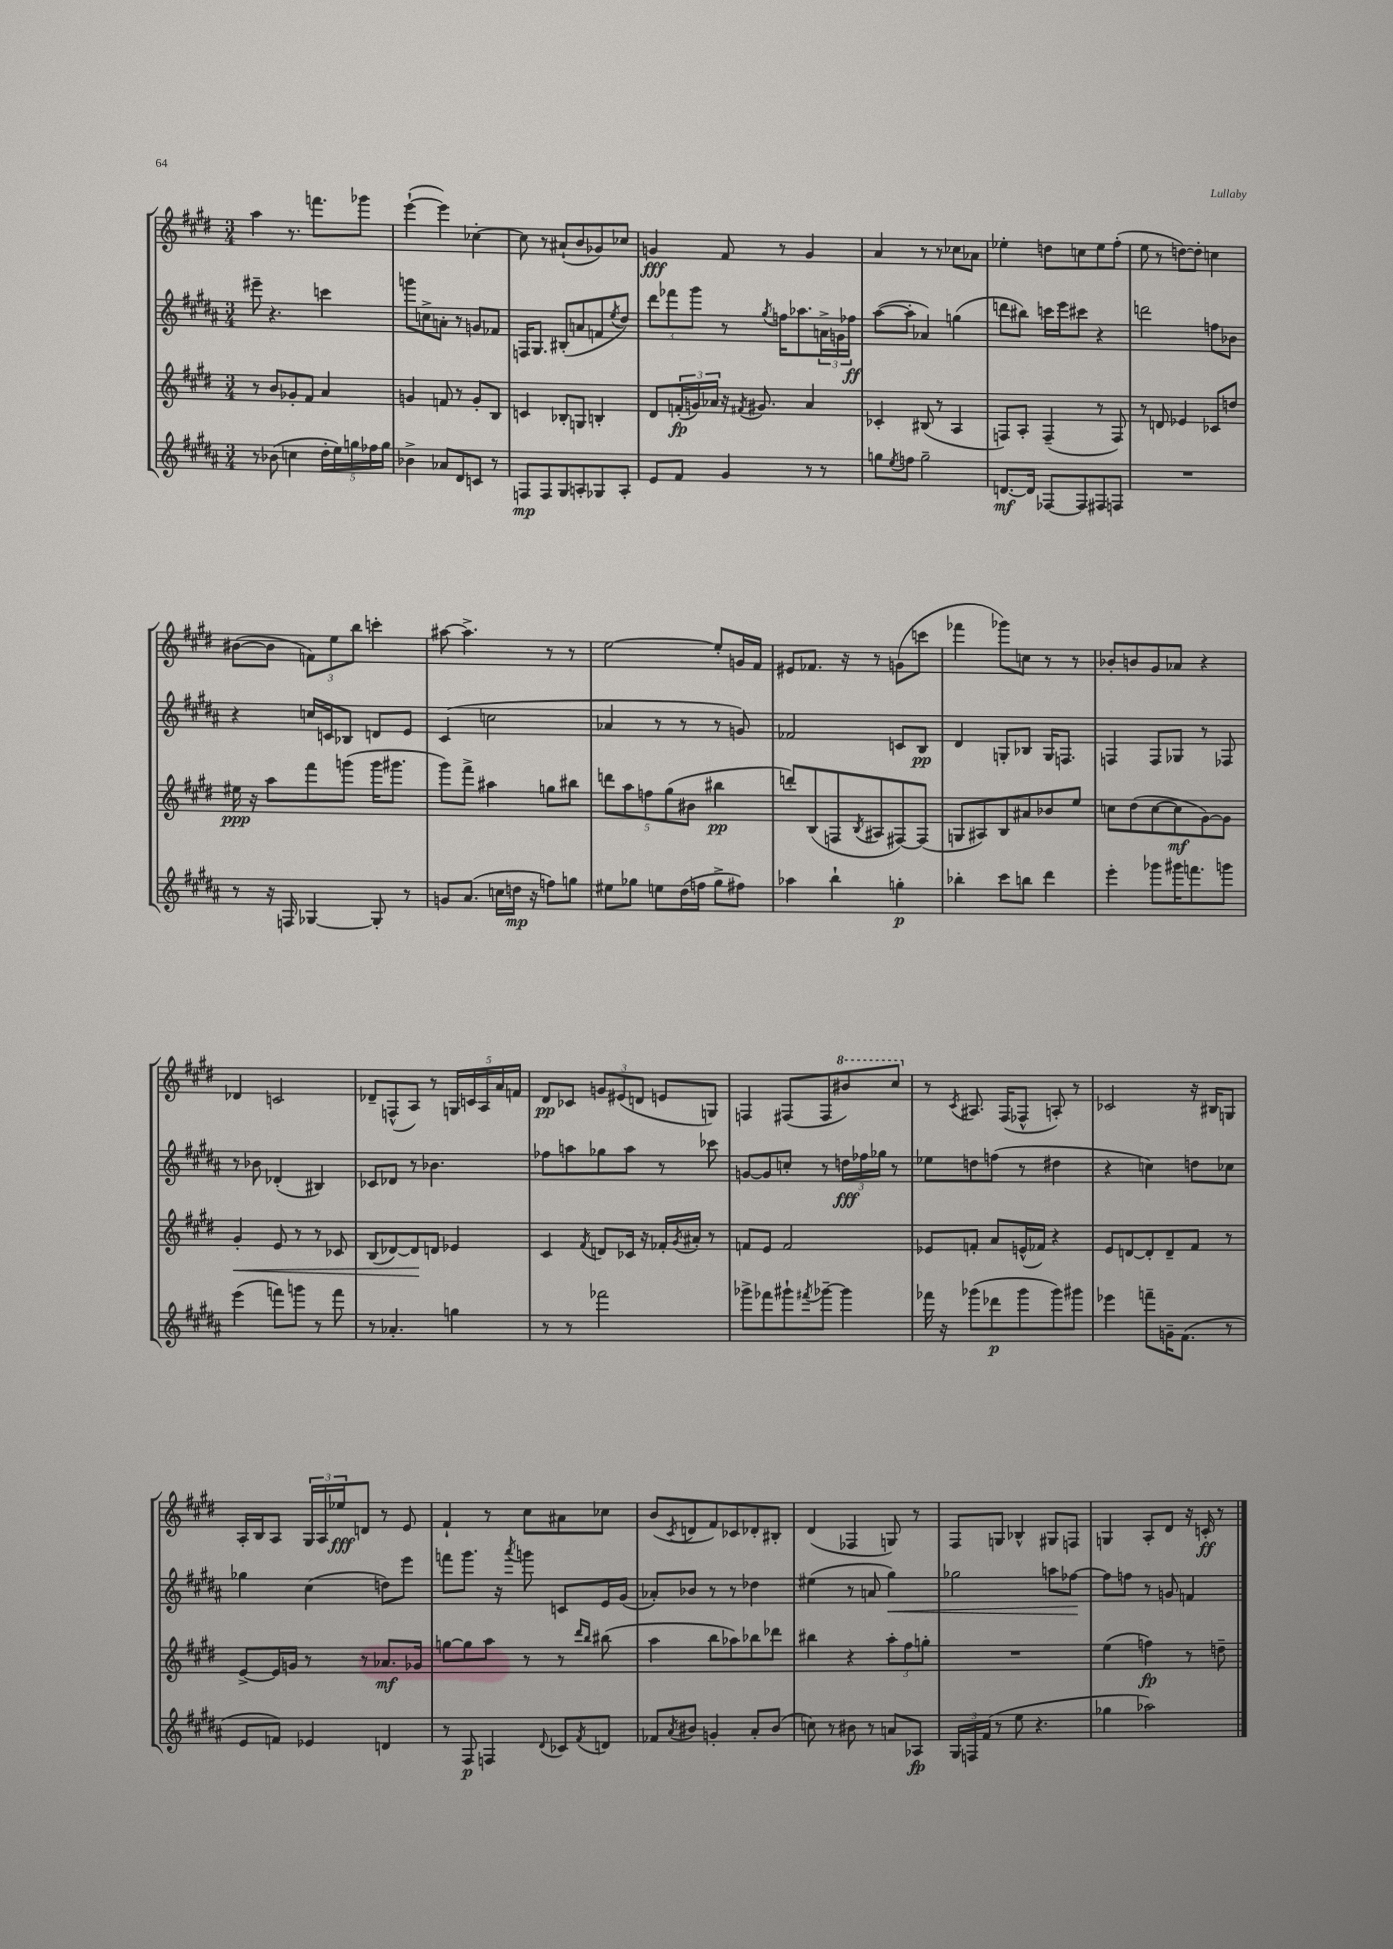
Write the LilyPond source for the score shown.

<<
\new StaffGroup <<
\new Staff = "s0" {
    \clef treble \key e \major \numericTimeSignature \time 3/4
    a''4 r8. f'''8. ges'''8 |
    e'''4~-!( e'''4) ces''4~-. |
    ces''8 r8 ais'8-!( b'8 ges'8) ces''8 |
    g'4\fff fis'8 r8 g'4 |
    a'4 r8 r8 ces''8 aes'8 |
    ees''4-. d''8 c''8 ees''8 fis''8-.( |
    e''8 r8 d''8~) d''8-. c''4 |
    bis'8~( bis'8 \tuplet 3/2 { f'8) e''8 b''8 } c'''4-. |
    ais''8~ ais''4.-> r8 r8 |
    e''2~ e''8-. g'16 fis'16 |
    eis'8 fes'8. r16 r8 g'8( c'''8 |
    fes'''4 ges'''8) c''8 r8 r8 |
    bes'8-. b'8 gis'8 aes'8 r4 |
    des'4 c'2 |
    des'8-- f8-^( a8) r8 \tuplet 5/4 { g16 c'16 a16 a'16 f'16 } |
    dis'8\pp ces'8 \tuplet 3/2 { g'8 eis'8( d'8 } e'8 g8) |
    f4 fis8( fis8 \ottava #1 bis''8) cis'''8 \ottava #0 |
    r8 \acciaccatura { cis'8 } ais8. fis16( fes8-^ a8-.) r8 |
    ces'2 r16 bis16 g8 |
    a16-. b16 a8 \tuplet 3/2 { gis16 a16 ees''16\fff } d'8 r8 e'8 |
    fis'4-! r8 cis''8 ais'8 ces''8 |
    b'8( \acciaccatura { cis'8 } d'8 fis'8) ces'8 des'8-. bis8-. |
    dis'4( fes4 g8) r8 |
    fis8 g8 bes4-^ gis8 f8 |
    g4 a8-. dis'8 r16 c'16-.\ff r8 \bar "|." |
}
\new Staff = "s1" {
    \clef treble \key b \major \numericTimeSignature \time 3/4
    eis'''8-- r4. c'''4 |
    g'''8 c''8-> a'8-. r8 g'8 fes'8 |
    f16 gis8. bis8-.( a'8 f'8 \acciaccatura { e''8 } dis''8) |
    \tuplet 3/2 { dis'''8 fes'''8 gis'''8 } r8 \acciaccatura { gis''8 } f''16 aes''8. \tuplet 3/2 { a'16-> g'16 fes''16\ff } |
    ais''8~( ais''8-. aes'4) g''4( |
    d'''8 bis''8) c'''16 e'''16 cis'''8 r4 |
    d'''2 f''8 bes'8 |
    r4 c''16 c'16 bes8 d'8 e'8 |
    cis'4( c''2 |
    aes'4 r8 r8 r8 g'8) |
    fes'2 c'8 b8\pp |
    dis'4 g8-. bes8 g16 f8. |
    f4 f8 ges8 r8 fes8 |
    r8 bes'8 des'4-.( bis4) |
    ces'8 des'8 r8 bes'4. |
    fes''8 a''8 ges''8 a''8 r8 ces'''8 |
    g'8~ g'8 c''8-. r8 \tuplet 3/2 { d''16\fff fes''16 ges''16 } r8 |
    ees''8 d''8 f''8( r8 dis''4 |
    r4 c''4) d''8 ces''8 |
    ges''4 cis''4( d''8) e'''8 |
    f'''8 gis'''8. r16 \acciaccatura { ais'''8 } g'''8 c'8 e'16 gis'16( |
    aes'8-.) bes'8 r8 r8 des''4 |
    eis''4( r8 a'8 gis''4\<) |
    ges''2 a''8 fes''8~\! |
    fes''8 f''8 r8 g'8 f'4 \bar "|." |
}
\new Staff = "s2" {
    \clef treble \key e \major \numericTimeSignature \time 3/4
    r8 b'8 ges'8-. fis'8 a'4 |
    g'4 f'8 r8 g'8-. b8 |
    c'4 bes8-. g8 b4-. |
    dis'8 \tuplet 3/2 { f'16-.\fp( g'16) aes'16 } r16 \acciaccatura { fis'8 } gis'8. aes'4 |
    ces'4-. bis8( r8 a4 |
    f8) a8-. f4--( r8 f8) |
    r8 d'8 ees'4 ces'8 d''8 |
    eis''16\ppp r16 a''8 fis'''8 g'''8( g'''16 gis'''8. |
    gis'''8) fis'''8-> ais''4 g''8 bis''8 |
    \tuplet 5/4 { d'''8 a''8 f''8 gis''8( bis'8 } bis''4\pp |
    d'''8-.) b8( f8 \acciaccatura { b8 } ais8 fis8~) fis8( |
    g8 ais8) b8 ais'8 bes'8 e''8 |
    c''8 dis''8( c''8~ c''8\mf gis'8~) gis'8 |
    gis'4-.\< e'8 r8 r8 ces'8 |
    b8( des'8~) des'8\! d'8 ees'4 |
    cis'4 \acciaccatura { fis'8 } d'8 ces'16 r16 fes'16-. \acciaccatura { gis'8 } ais'16-. r8 |
    f'8 e'8 f'2 |
    ees'8 f'8-. a'8 e'16-^( fes'16) r4 |
    e'8 d'8~ d'8-. d'8-- fis'8 r8 |
    e'8~-> e'16 g'16 r8 r8 aes'8.\mf ges'16 |
    g''8~ g''8 a''8 r8 r8 \grace { dis'''16 b''16 } bis''8( |
    a''4 b''8 aes''8) bes''8 des'''8 |
    bis''4 r4 \tuplet 3/2 { a''8-. fis''8 g''8-. } |
    R2. |
    e''4( f''4\fp) r8 d''8-- \bar "|." |
}
\new Staff = "s3" {
    \clef treble \key b \major \numericTimeSignature \time 3/4
    r8 bes'8( c''4 \tuplet 5/4 { dis''16-. e''16) g''16 fes''16 g''16 } |
    bes'4-> aes'8 dis'8 c'8 r8 |
    f8\mp f8 gis8 a8-. ges8 a8-. |
    e'8 fis'8 gis'4 r8 r8 |
    g''8 \acciaccatura { e''8 } f''8 g''2-- |
    d'8.~\mf d'16 fes8~ fes8 fis8 f8 |
    R2. |
    r8 r16 f16 ges4~ ges8-. r8 |
    g'8 ais'8.( c''16 d''16\mp r16 f''8) g''8 |
    eis''8 ges''8 e''8 dis''16( f''16 ges''8-> fis''8) |
    aes''4 b''4-! g''4-.\p |
    bes''4-. cis'''8 b''8 dis'''4 |
    e'''4-. ges'''8 gis'''16 f'''8. g'''8 |
    e'''4( f'''8) g'''8 r8 f'''8 |
    r8 aes'4.-. g''4 |
    r8 r8 fes'''2 |
    ges'''8-> fes'''8 gis'''8-! \acciaccatura { fis'''8 } ges'''8~-- ges'''4 |
    fes'''16 r16 ges'''8( des'''8\p ges'''8 ges'''8) gis'''8 |
    ees'''4 f'''8-- g'16-- fis'8.( r8 |
    e'8 f'8) ees'4 d'4 |
    r8 fis8\p f4 \appoggiatura { dis'8 } ces'8 \acciaccatura { fis'8 } d'8 |
    fes'8 \acciaccatura { ais'8 } bis'8 g'4-. ais'8-. bis'8( |
    c''8) r8 bis'8 r8 a'8 aes8\fp |
    \tuplet 3/2 { gis16 f16 fis'16( } r8 e''8 r4. |
    ges''4 aes''2) \bar "|." |
}
>>
>>
\layout { \context { \Score \remove "Bar_number_engraver" } }
